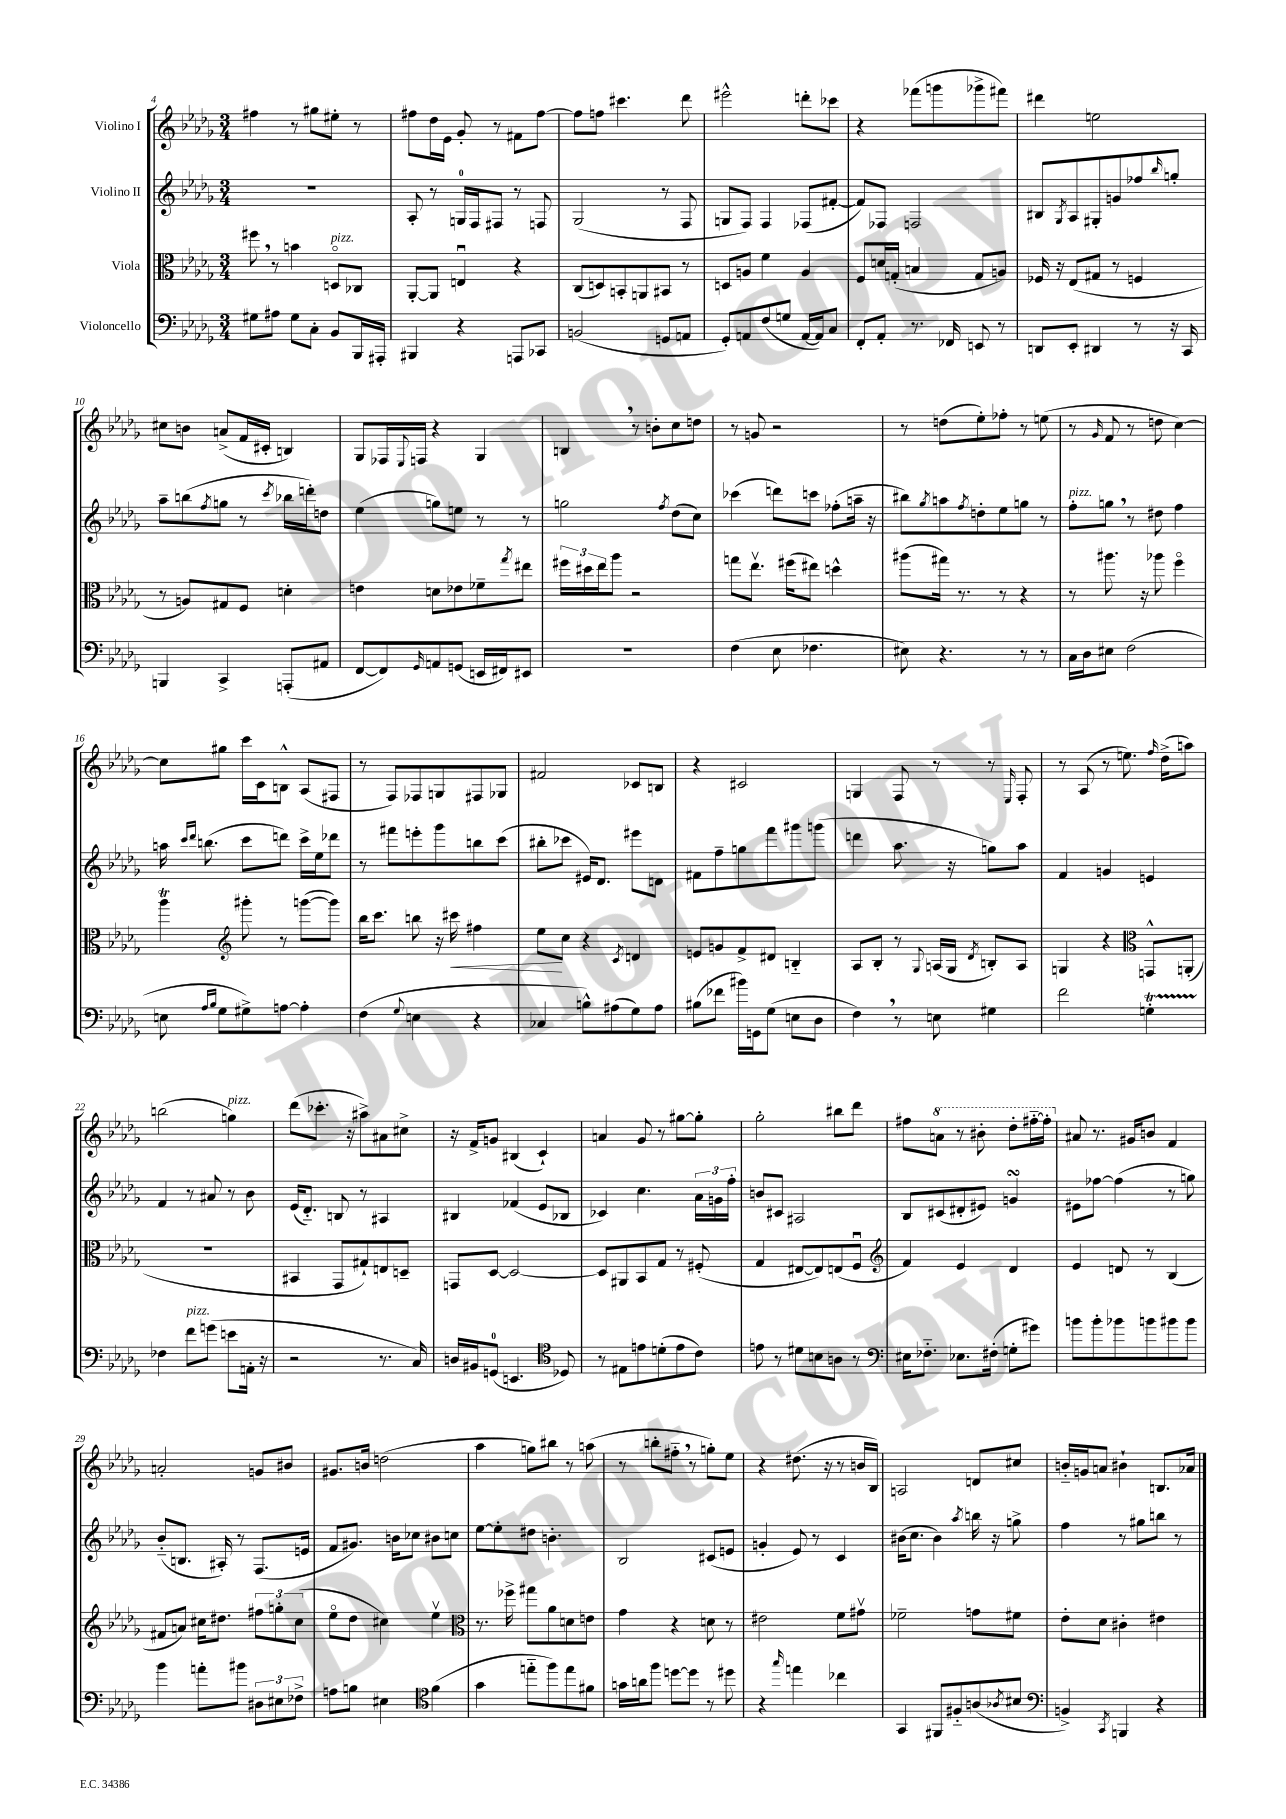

**kern	**kern	**dynam	**kern	**kern
*part4	*part3	*part3	*part2	*part1
*staff4	*staff3	*staff3	*staff2	*staff1
*I"Violoncello	*I"Viola	*	*I"Violino II	*I"Violino I
*clefF4	*clefC3	*	*clefG2	*clefG2
*k[b-e-a-d-g-]	*k[b-e-a-d-g-]	*	*k[b-e-a-d-g-]	*k[b-e-a-d-g-]
*M3/4	*M3/4	*	*M3/4	*M3/4
=4	=4	=4	=4	=4
8G#X\L	8ff#X,\	.	2.r	4ff#X\
8A#X\J	8r	.	.	.
8G#\L	4bn\	.	.	8r
8C'\J	.	.	.	8gg#X\L
!	!LO:TX:a:i:t=pizz.	!	!	!
8BB-/L	8Dn/L	.	.	8ee#X'\J
16BBB-/L	8C-X/J	.	.	8r
16AAA#X'/JJ	.	.	.	.
=5	=5	=5	=5	=5
4BBB#X/	[8AA-'/L	.	8A-'/	8ff#X\L
.	8AA-/J]	.	8r	16dd-\L
.	.	.	.	16e-\JJ
4r	4Enu/	.	16Gn/LL	8g-'/
.	.	.	16F/J	.
.	.	.	8F#X/J	8r
8AAAn/L	4r	.	8r	8f#X\L
8CC-X/J	.	.	8Fn/	[8ff#\J
=6	=6	=6	=6	=6
(2BBn/	(8C/L	.	(2G-/	8ff#\L]
.	8Dn/)	.	.	8ffn\J
.	8BBn'/	.	.	4.ccc#X\
.	8AAn/	.	.	.
8GGn/L	8BB#X/J	.	8r	.
8AAn/J	8r	.	8F/	8ddd-\
=7	=7	=7	=7	=7
8GG-'/L)	8Dn/L	.	8Gn/L	2eee#X^^\
8AAn/	8An/J	.	8F/J)	.
(8F/	4f\	.	4F/	.
8Gn/J	.	.	.	.
[16AA/LL	4A/	.	(8F-X/L	8dddn'\L
16AA/J])	.	.	.	.
8C/J	.	.	[8f#X'/J	8ccc-X\J
=8	=8	=8	=8	=8
8FF'/L	8F/L	.	8f#/L])	4r
8AA-'/J	16dn/L	.	8F-X/J	.
.	(16Gn'/JJ	.	.	.
8.r	4Bn/	.	2Fn/	(8fff-X\L
.	.	.	.	8gggn\
16FF-X/	.	.	.	.
8EEn/	8G/L	.	.	8ggg-X^\
8r	8An/J)	.	.	8fff#X\J)
=9	=9	=9	=9	=9
8DDn/L	16F-X/	.	8B#X/L	4ddd#X\
.	16r	.	.	.
.	.	.	8qG-/	.
8EE-'/J	(8E-/L	.	8A-/	.
4DD#X/	8G#X/J	.	8G#X'/	2een\
.	8r	.	8gn/	.
8r	4Fn/	.	8ff-X/	.
.	.	.	16qqbb-/	.
16r	.	.	8ggn'/J	.
16CC/	.	.	.	.
!!LO:LB:g=z
=10	=10	=10	=10	=10
4BBBn/	8r	.	8aa-~\L	8cc#X\L
.	8An/L)	.	(8bbn\	8bn\J
.	.	.	8qff/	.
4CC^/	8G#X/	.	8ggn\J	(8an^/L
.	8F/J	.	8r	16f/L
.	.	.	.	16c#X'/JJ
.	.	.	8qccc/	.
(8AAAn'/L	4dn'\	.	16bb-X\LL	4Bn/)
.	.	.	16dddn'\J)	.
8AA#X/J	.	.	8ddn\J	.
=11	=11	=11	=11	=11
[8FF/L	4en\	.	(4ee-\	8G-/L
8FF/])	.	.	.	16F-X/L
.	.	.	.	8qqE-/
.	.	.	.	16Fn/JJ
16qqGG-/	.	.	.	.
8AAn/	8dn\L	.	8ggn\L)	4r
(8GGn/J	8e-X\	.	8een\J	.
16EEn/LL	8f-X~\	.	8r	4G-/
16FF#X/J)	.	.	.	.
.	8qgg-/	.	.	.
8EE#X/J	8ee#X\J	.	8r	.
=12	=12	=12	=12	=12
2.r	24ff#X\LL	.	2ggn\	4Bn,/
.	24dd#X\	.	.	.
.	24ee-\J	.	.	.
.	8aa-\J	.	.	.
.	2r	.	.	8r
.	.	.	.	8bn'\L
.	.	.	8qff/	.
.	.	.	(8dd-\L	8cc\
.	.	.	8cc\J)	8ddn\J
=13	=13	=13	=13	=13
(4F\	8ggn\L	.	(4ccc-X\	8r
.	8.ee-v\J	.	.	8gn/
8E-\	.	.	8dddn\L)	2r
.	(16ff#X\KL	.	.	.
4.F-X\	8ee#X\J)	.	8cccn\J	.
.	4ddn^^\	.	(8ff-X'\L	.
.	.	.	16aan~\Jk	.
.	.	.	16r	.
=14	=14	=14	=14	=14
8E#X\)	(8aa#X\L	.	8bb#X\L)	8r
.	.	.	8qgg-/	.
4.r	16gg#X\Jk)	.	8aan\	(8ddn\L
.	8.r	.	.	.
.	.	.	8qff/	.
.	.	.	8ddn'\	8ee-'\)
.	8r	.	8ee-\	8ff-X'\J
8r	4r	.	8ggn\J	8r
8r	.	.	8r	(8een\
=15	=15	=15	=15	=15
!	!	!	!LO:TX:a:i:t=pizz.	!
16C\LL	8r	.	8ff'\L	8r
16D-\J	.	.	.	.
.	.	.	.	16qqg-/
8E#X\J	8.aa#X\	.	8ggn,\J	8f/
(2F\	.	.	8r	8r
.	16r	.	.	.
.	8aa-X\	.	8dd#X\	8ddn\
.	4ff\	.	4ff\	[4cc\)
!!LO:LB:g=z
=16	=16	=16	=16	=16
8En\	4aa-T\	.	16aan\	8cc\L]
.	.	.	16qqccc/LL	.
.	.	.	16qqddd-/JJ	.
.	.	.	(8.bbn\	.
16qqA-/LL	.	.	.	.
16qqB-/JJ	.	.	.	.
8G-\L	.	.	.	8gg#X\J
*	*clefG2	*	*	*
8G#X^\)	8ggg#X'\	.	8ccc\L	16ccc\LL
.	.	.	.	16c\J
[8An\J	8r	.	8dddn\J)	8Bn^^\J
4A'\]	([8gggn\L	.	16ccc^\LL	(8A-/L
.	.	.	16ee-\J	.
.	8ggg\J])	.	8ddd-X\J	8F#X/J
=17	=17	=17	=17	=17
(4F\	16bb-\KL	.	8r	8r
.	8.ccc\J	.	.	.
.	.	.	8fff#X\L	8F/L)
8qqG-/	.	.	.	.
4En\	8bbn\	.	8eeen'\	8F-X/
.	16r	.	8ggg-\	8Gn/
!	!	!LO:HP:b	!	!
.	16ccc#X\	<	.	.
4r	4ff#X\	.	8bbn\	8F#X/
.	.	.	(8ccc\J	8G-X/J
=18	=18	=18	=18	=18
4C-X/	8ee-\L	.	8bb#X'\L	2f#X/
.	8cc\J	[	8ccc-X\J	.
8Bn^^\L)	4r	.	16e#X/KL)	.
.	.	.	8.d-/J	.
(8A#X\	.	.	.	.
.	8qc/	.	.	.
8G-\)	4dn/	.	8eee#X\L	8c-X/L
8A#\J	.	.	8dn\J	8Bn/J
=19	=19	=19	=19	=19
(8B#X\L	8en/L	.	8f#X\L	4r
8f-X\J	8gn/	.	8ff~\	.
16b#X\LL)	8f^/	.	8ggn\	2c#X/
16GGn\J	.	.	.	.
(8G-\J	8d#X/J	.	8fff\	.
8En\L	4Bn/	.	8ggg#X\	.
8D-\J	.	.	(8gggn\J	.
=20	=20	=20	=20	=20
4F,\)	8A-/L	.	4dddn\	4Gn/
.	8B-'/J	.	.	.
8r	8r	.	8.aa-\	8F/
.	8qqG-/	.	.	.
8En\	(16An/LL	.	.	8r
.	16G-/JJ	.	16r	.
.	8qd-/	.	.	.
4G#X\	8Bn'/L)	.	8ggn\L)	8r
.	.	.	.	16qqE-/
.	8A/J	.	8aa-\J	8F'/
=21	=21	=21	=21	=21
2f\	4Gn/	.	4f/	8r
.	.	.	.	(8A-/
.	4r	.	4gn/	8r
.	.	.	.	8.een\)
*	*clefC3	*	*	*
4Gnt'\	8GGn^^/L	.	4en/	.
.	.	.	.	16qqff/
.	.	.	.	(16dd-^\KL
.	(8AAn'/J	.	.	8aan\J)
!!LO:LB:g=z
=22	=22	=22	=22	=22
4F-X\	2.r	.	4f/	(2bbn\
!LO:TX:a:i:t=pizz.	!	!	!	!
8f\L	.	.	8r	.
(8gn\J	.	.	8a#X/	.
!	!	!	!	!LO:TX:a:i:t=pizz.
8en\L	.	.	8r	4ggn\)
16AAn'\Jk	.	.	8b-\	.
16r	.	.	.	.
=23	=23	=23	=23	=23
2r	4BB#X/	.	(16e-/KL	(8ddd-\L
.	.	.	8.d-/J)	.
.	.	.	.	8.ccc-X'\J
.	8GG-/L	.	8Bn/	.
.	.	.	.	16r
.	8G#X`/)	.	8r	8aa#X^\L)
8.r	8En/	.	4A#X/	8a#X\
.	8Dn~/J	.	.	8cc#X^\J
16C/)	.	.	.	.
=24	=24	=24	=24	=24
16Dn/LL	8GGn/L	.	4B#X/	16r
16BB#X/J	.	.	.	16f^/KL
(8GGn/J	[8D-/J	.	.	8gn/J
4.EEn/	2D-/_	.	(4f-X/	(4B#X/
.	.	.	8e-/L	4c`/)
*clefC4	*	*	*	*
8D-X/)	.	.	8B-X/J	.
=25	=25	=25	=25	=25
8r	8D-/L]	.	4c-X/)	4an/
8E#X\L	8AA#X/	.	.	.
8en\	8BB-/	.	4.cc\	8g-/
(8dn'\	8G-/J	.	.	8r
8e\	8r	.	.	[8gg#X\L
8c\J)	(8F#X'/	.	24a-\LL	8gg#'\J]
.	.	.	24gn\	.
.	.	.	24ff'\JJ	.
=26	=26	=26	=26	=26
8en\	4G-/	.	8bn/L	2gg-'\
8r	.	.	8c#X/J	.
8d#X\L	[8E#X/L	.	2A#X/	.
8Bn\	8E#/])	.	.	.
8An\J	(8En/	.	.	8bb#X\L
8r	8Fu/J	.	.	8ddd-\J
=27	=27	=27	=27	=27
*clefF4	*clefG2	*	*	*
16E#X\KL	4f/)	.	8B-/L	8ff#X\L
8.F-X\J	.	.	.	.
*	*	*	*	*8va
.	.	.	(8c#X/	8aan\J
8.E-X\L	4e-/	.	8d#X'/	8r
.	.	.	8e#X/J)	8bb#X'\
(16F#X'\Jk	.	.	.	.
8Gn'\L	4d-/	.	4gnsSsS/	8ddd-'\L
8g#X\J)	.	.	.	[16fff#X\L
.	.	.	.	16fff#'\JJ]
=28	=28	=28	=28	=28
*	*	*	*	*X8va
8bn\L	4e-/	.	8e#X\L	8a#X/
8b'\	.	.	[8ff-X\J	8.r
8b-X\	8dn/	.	(4ff-\]	.
.	.	.	.	16g#X/KL
8bn\	8r	.	.	8bn/J
8b#X\	(4B-/	.	8r	4f/
8b#\J	.	.	8ggn\)	.
!!LO:LB:g=z
=29	=29	=29	=29	=29
4b-\	8f#X/L	.	(8b-/L	2an'/
.	8an/J)	.	8.Bn/J	.
8an'\L	16cc#X\KL	.	.	.
.	8.dd#X\J	.	16A#X'/)	.
8b#X\J	.	.	8r	.
12D#X\L	12ff#X\L	.	(8.F/L	8gn/L
12E#X\	12ggn'\	.	.	.
.	.	.	.	8b#X/J
12F-X^\J	(12cc#\J	.	.	.
.	.	.	16en/Jk	.
=30	=30	=30	=30	=30
8An\L	8ee-\L	.	8f/L	8.g#X/L
8Bn\J	8dd-\J	.	8.g#X/J)	.
.	.	.	.	16bn/Jk
4E#X\	4cc#X\)	.	.	(2ddn\
.	.	.	16bn\KL	.
.	.	.	8cc-X\J	.
*clefC4	*	*	*	*
(4f\	4ee-v\	.	8b#X\L	.
.	.	.	8ccn\J	.
=31	=31	=31	=31	=31
*	*clefC3	*	*	*
4g-\	8.r	.	[8ee-\L	4aa-\
.	.	.	8ee-'\]	.
.	16ff-X^\	.	.	.
8een\L	8gg#X\L	.	8dd#X\J	8ggn\L)
8ff\)	8a-\	.	4.bn'\	8bb#X\J
8ee\	8dn\	.	.	8r
8f#X\J	8en\J	.	.	(8aan\
=32	=32	=32	=32	=32
16gn\LL	4g-\	.	2B-/	8r
16an\J	.	.	.	.
8ff\J	.	.	.	8bbn'\L
[8ddn\L	4r	.	.	8ff#X,\J
8dd\J]	.	.	.	8r
8r	8dn\	.	(8c#X/L	8ggn'\L)
8dd#X\	8r	.	8en/J	8ee-\J
=33	=33	=33	=33	=33
4r	2e#X\	.	4gn'/	4r
16qqgg-/	.	.	.	.
4een\	.	.	8e-/)	(8.dd#X\
.	.	.	8r	.
.	.	.	.	16r
4cc-X\	8f\L	.	4c/	8r
.	8g#Xv\J	.	.	16bn/LL
.	.	.	.	16B-/JJ)
=34	=34	=34	=34	=34
4GG-/	2f-X~\	.	(16b#X\KL	2An/
.	.	.	8.cc\J	.
8FF#X/L	.	.	4b#\)	.
8F#X/	.	.	.	.
.	.	.	8qaa-/	.
(8An/	8gn\L	.	16bbn\	8dn/L
.	.	.	16r	.
8qA-X/	.	.	.	.
8B#X/J	8f#X\J	.	8ggn^\	8cc#X/J
=35	=35	=35	=35	=35
*clefF4	*	*	*	*
4BBn^/)	8e-'\L	.	4ff\	16bn/LL
.	.	.	.	16gn/J
.	8d-\J	.	.	8an/J
8qCC/	.	.	.	.
4BBBn/	4c#X'\	.	8r	4b#X`\
.	.	.	8gg#X\L	.
4r	4e#X\	.	8bbn\J	8.Bn/L
.	.	.	8r	.
.	.	.	.	16a-X/Jk
==	==	==	==	==
*-	*-	*-	*-	*-
